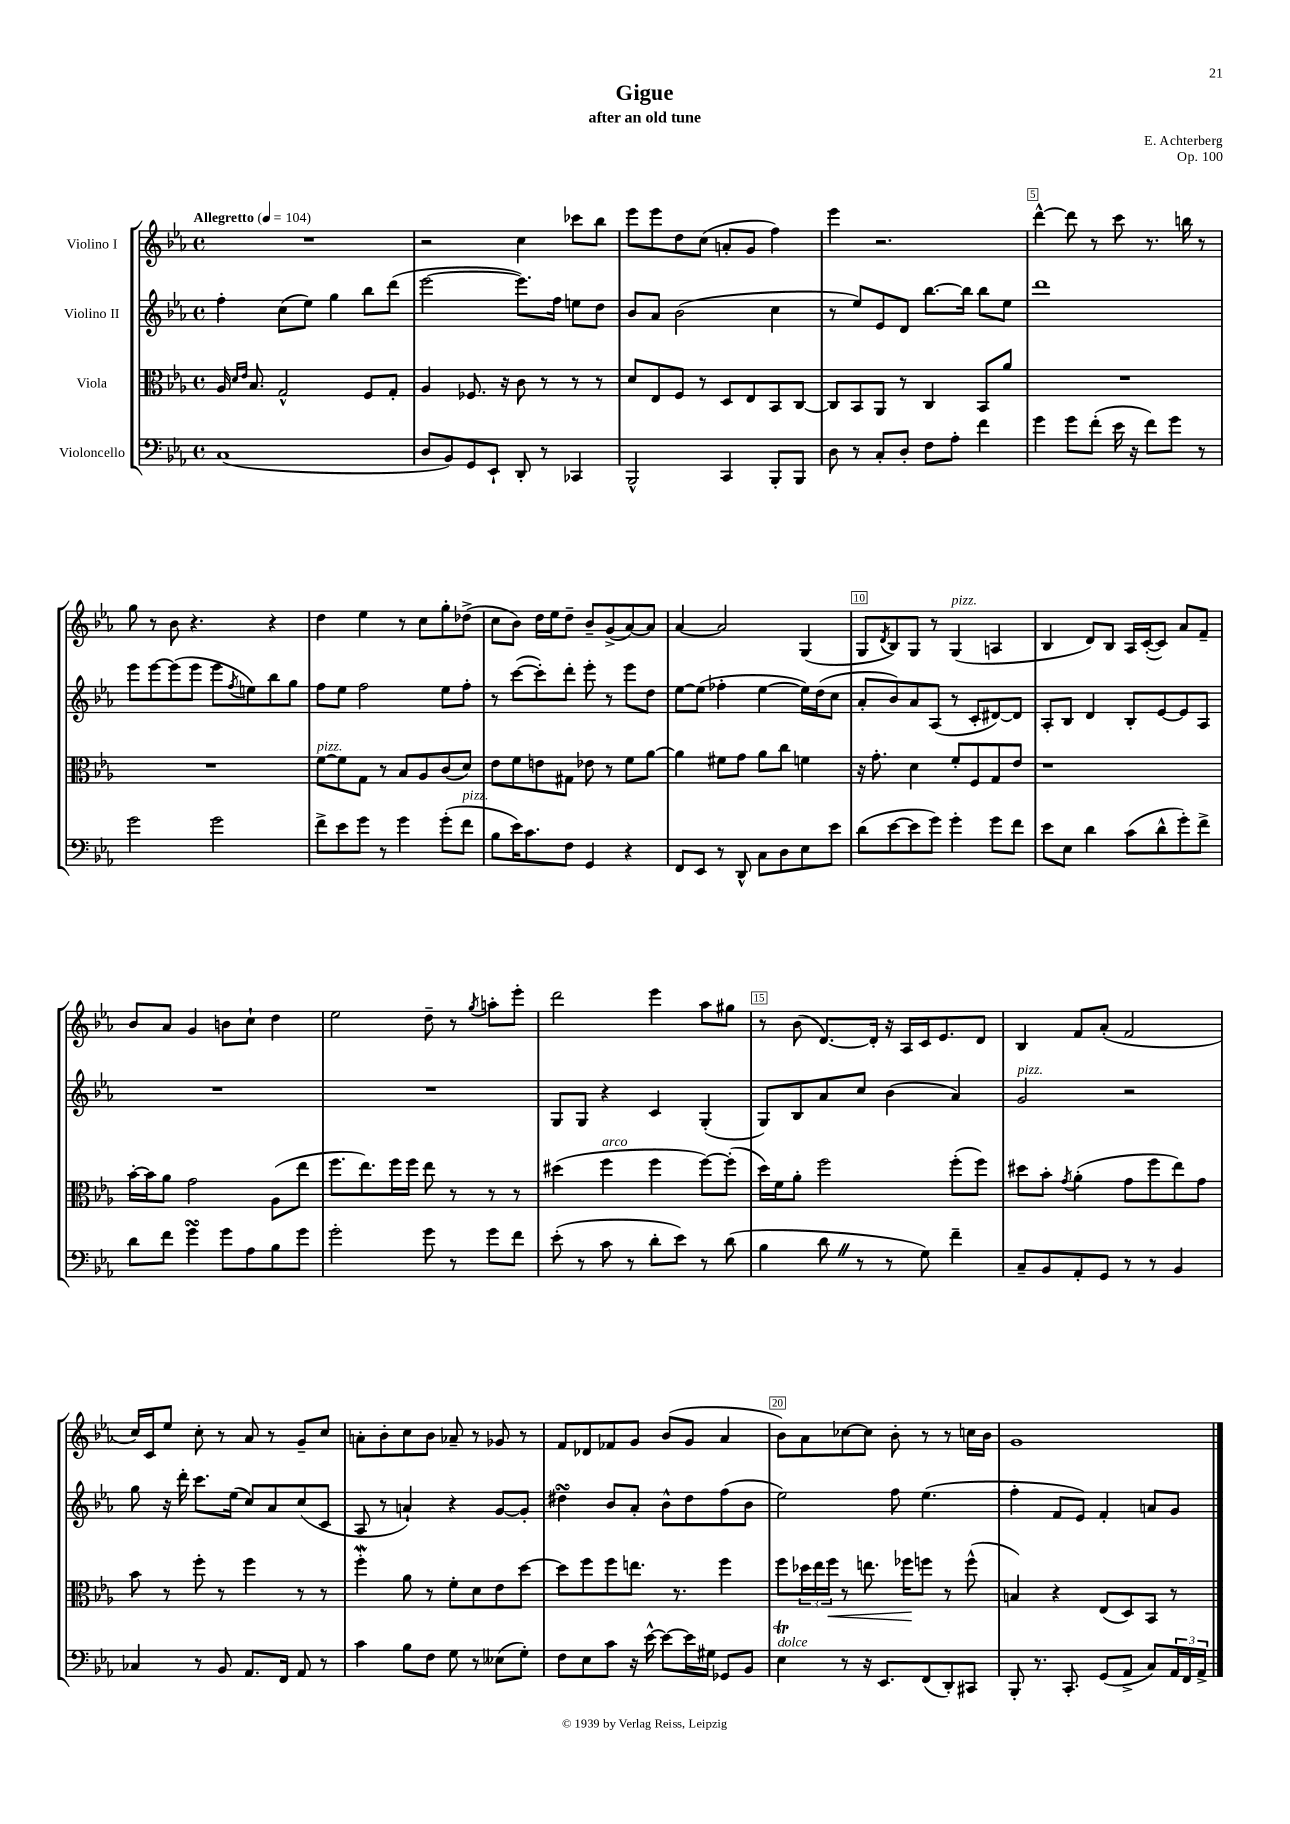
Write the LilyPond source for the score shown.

\header { title = "Gigue" composer = "E. Achterberg" subtitle = "after an old tune" opus = "Op. 100" }
<<
\new StaffGroup <<
\new Staff = "s0" \with { instrumentName = "Violino I" } {
    \clef treble \key ees \major \defaultTimeSignature \time 4/4 \tempo "Allegretto" 4 = 104
    R1 |
    r2 c''4 ces'''8 bes''8 |
    ees'''8 ees'''8 d''8 c''8( a'8-. g'8 f''4) |
    ees'''4 r2. |
    d'''4~-^ d'''8 r8 c'''8 r8. b''16 r8 |
    g''8 r8 bes'8 r4. r4 |
    d''4 ees''4 r8 c''8 g''8-. des''8->( |
    c''8 bes'8) d''16 ees''16 d''8-- bes'8-- g'8->( aes'8~) aes'8 |
    aes'4~ aes'2 g4( |
    g8 \acciaccatura { d'8 } bes8) g8 r8 g4^\markup { \italic "pizz." }( a4 |
    bes4 d'8) bes8 aes16 c'16~-.( c'8) aes'8 f'8-- |
    bes'8 aes'8 g'4 b'8 c''8-! d''4 |
    ees''2 d''8-- r8 \acciaccatura { g''8 } a''8-. ees'''8-. |
    d'''2 ees'''4 aes''8 gis''8 |
    r8 bes'8( d'8.~) d'16-. r16 aes16 c'16 ees'8. d'8 |
    bes4 f'8 aes'8-.( f'2 |
    c''16) c'16 ees''8 c''8-. r8 aes'8 r8 g'8-- c''8 |
    a'8-. bes'8-. c''8 bes'8 aes'8-- r8 ges'8 r8 |
    f'8 des'8 fes'8 g'8 bes'8( g'8 aes'4 |
    bes'8) aes'8 ces''8~ ces''8 bes'8-. r8 r8 c''16 bes'16 |
    g'1 \bar "|." |
}
\new Staff = "s1" \with { instrumentName = "Violino II" } {
    \clef treble \key ees \major \defaultTimeSignature \time 4/4
    f''4-. c''8( ees''8) g''4 bes''8 d'''8( |
    ees'''2~ ees'''8.) f''16 e''8 d''8 |
    bes'8 aes'8 bes'2( c''4 |
    r8 ees''8) ees'8 d'8 bes''8.~ bes''16 bes''8 ees''8 |
    d'''1 |
    ees'''8 ees'''8~ ees'''8( ees'''8 ees'''8 \acciaccatura { f''8 } e''8) bes''8 g''8 |
    f''8 ees''8 f''2 ees''8 f''8-. |
    r8 c'''8~( c'''8-.) d'''8-. ees'''8-. r8 ees'''8 d''8 |
    ees''8~ ees''8( fes''4-. ees''4~ ees''16) d''16( c''8 |
    aes'8-. bes'8) aes'8 aes8( r8 c'8-. dis'8~) dis'8 |
    aes8-. bes8 d'4 bes8-. ees'8~ ees'8 aes8 |
    R1 |
    R1 |
    g8 g8 r4 c'4 g4-.( |
    g8) bes8 aes'8 c''8 bes'4( aes'4) |
    g'2^\markup { \italic "pizz." } r2 |
    g''8 r16 d'''16-. c'''8. ees''16( c''8) aes'8 c''8( c'8 |
    aes8 r8 a'4-!) r4 g'8~ g'8-. |
    dis''4\turn bes'8 aes'8-. bes'8-^ dis''8 f''8( bes'8 |
    ees''2) f''8 ees''4.( |
    f''4-. f'8 ees'8) f'4-. a'8 g'8 \bar "|." |
}
\new Staff = "s2" \with { instrumentName = "Viola" } {
    \clef alto \key ees \major \defaultTimeSignature \time 4/4
    aes16 \grace { d'16 ees'16 } bes8. g2-^ f8 g8-. |
    aes4 fes8. r16 c'8 r8 r8 r8 |
    d'8 ees8 f8 r8 d8 ees8 bes,8 c8~ |
    c8 bes,8 aes,8 r8 c4 bes,8 aes'8 |
    R1 |
    R1 |
    f'8~^\markup { \italic "pizz." } f'8 g8 r8 bes8 aes8 c'8( d'8) |
    ees'8 f'8 e'8 gis8 ees'8 r8 f'8 aes'8~ |
    aes'4 fis'8 g'8 aes'8 c''8 f'4 |
    r16 g'8.-. d'4 f'8-. f8 g8 ees'8 |
    r1 |
    bes'16~-. bes'16 aes'8 g'2 aes8( ees''8 |
    f''8. ees''8.) f''16 f''16 ees''8 r8 r8 r8 |
    dis''4( f''4^\markup { \italic "arco" } f''4 f''8~) f''8-.( |
    d''16) f'16 aes'8-. f''2 f''8-.( f''8) |
    dis''8 bes'8-. \acciaccatura { g'8 } aes'4-.( g'8 f''8 ees''8) g'8 |
    bes'8 r8 f''8-. r8 f''4 r8 r8 |
    f''4-.\mordent aes'8 r8 f'8-. d'8 ees'8 d''8~ |
    d''8 f''8 f''8 e''8. r8. f''4 |
    f''8 \tuplet 3/2 { des''16 ees''16 f''16\< } r8 e''8. fes''16\! f''8 r8 f''8-^( |
    b4) r4 ees8( d8) bes,8 r8 \bar "|." |
}
\new Staff = "s3" \with { instrumentName = "Violoncello" } {
    \clef bass \key ees \major \defaultTimeSignature \time 4/4
    c1( |
    d8 bes,8) g,8 ees,8-! d,8-. r8 ces,4 |
    bes,,2-^ c,4 bes,,8-. bes,,8 |
    d8 r8 c8-. d8-. f8 aes8-. f'4 |
    g'4 g'8 f'8-.( ees'16 r16 f'8) g'8 r8 |
    g'2 g'2 |
    f'8-> ees'8 g'8 r8 g'4 g'8-.( f'8^\markup { \italic "pizz." } |
    bes8 ees'16) c'8. f8 g,4 r4 |
    f,8 ees,8 r8 d,8-^ c8 d8 ees8 ees'8 |
    d'8( ees'8~ ees'8 g'8) g'4-. g'8 f'8 |
    ees'8 ees8 d'4 c'8( d'8-^ g'8-.) f'8-> |
    d'8 f'8 g'4\turn g'8 aes8 bes8 g'8 |
    g'2-. g'8 r8 g'8 f'8 |
    ees'8-.( r8 c'8 r8 d'8-. ees'8) r8 d'8( |
    bes4 d'8 \once \override BreathingSign.text = \markup { \musicglyph "scripts.caesura.straight" } \breathe r8 r8 g8) f'4-- |
    c8-- bes,8 aes,8-. g,8 r8 r8 bes,4 |
    ces4 r8 bes,8 aes,8. f,16 aes,8 r8 |
    c'4 bes8 f8 g8 r8 eeses8( g8-.) |
    f8 ees8 c'8 r16 ees'16~-^ ees'8~ ees'16 gis16 ges,8 bes,8 |
    ees4\trill^\markup { \italic "dolce" } r8 r16 ees,8. f,8( d,8-.) cis,8 |
    bes,,8-. r8. c,8.-. g,8( aes,8-> c8) \tuplet 3/2 { aes,16 f,16 aes,16-> } \bar "|." |
}
>>
>>
\layout { \context { \Score \override BarNumber.break-visibility = ##(#f #t #t) barNumberVisibility = #(every-nth-bar-number-visible 5) \override BarNumber.stencil = #(make-stencil-boxer 0.1 0.3 ly:text-interface::print) } }
